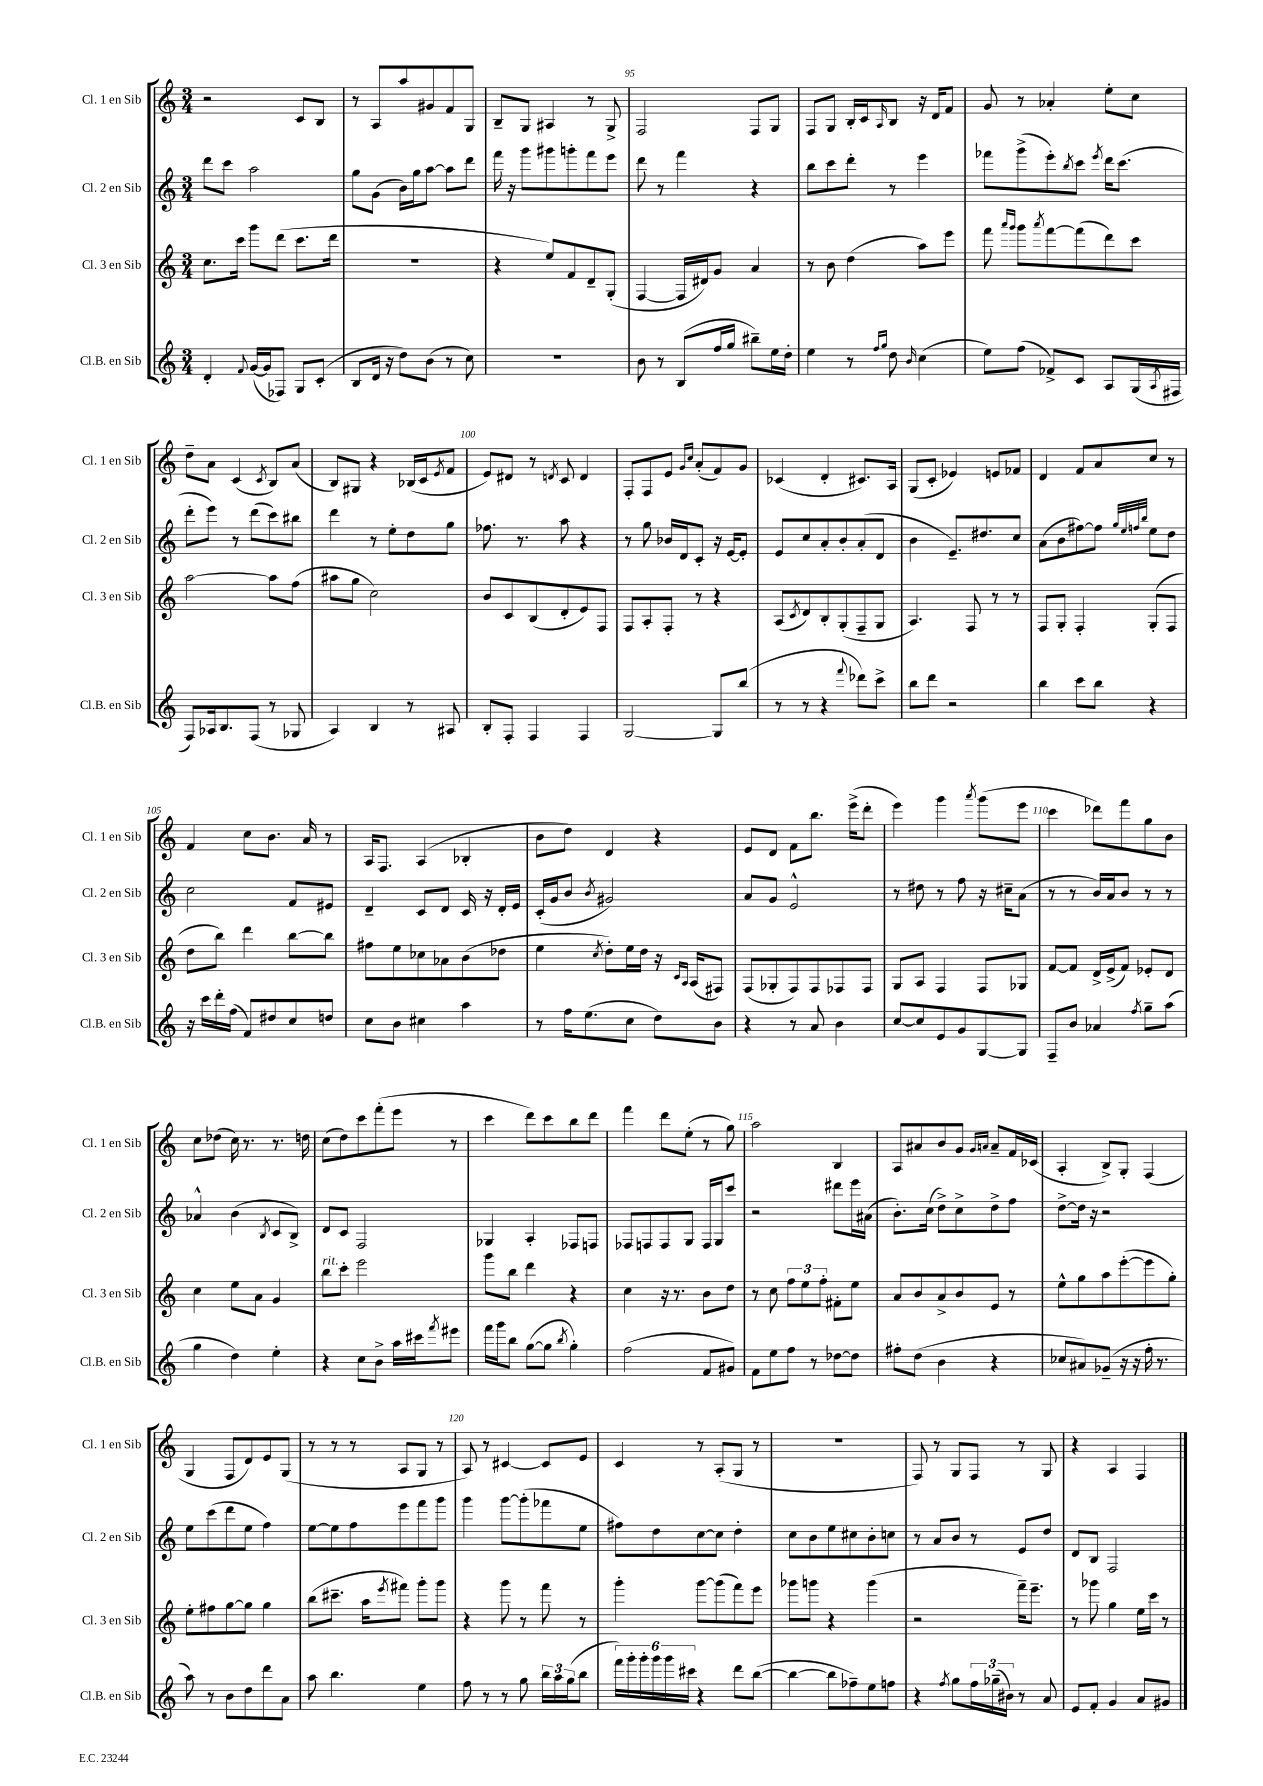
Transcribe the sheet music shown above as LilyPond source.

<<
\new StaffGroup <<
\new Staff = "s0" \with { instrumentName = "Cl. 1 en Sib" shortInstrumentName = "Cl. 1 en Sib" } {
    \clef treble \key c \major \numericTimeSignature \time 3/4
    r2 c'8 b8 |
    r8 a8 a''8 gis'8 f'8 g8 |
    b8-- g8 ais4 r8 g8-> |
    f2 f8 g8 |
    f8 g8 b16-. c'16 \grace { a16 } b8 r16 d'16 f'8 |
    g'8 r8 aes'4-. e''8-. c''8 |
    d''8-- a'8 c'4( \acciaccatura { c'8 } b8) a'8( |
    b8) gis8 r4 bes16( c'16 \acciaccatura { e'8 } f'8 |
    e'8) dis'8 r8 \acciaccatura { d'8 } c'8 d'4 |
    f8-. f8 e'8 \grace { g'16 c''16 } a'8-.( f'8) g'8 |
    ces'4( d'4-. cis'8.) a16 |
    g8( c'8-. ees'4) e'8 fes'8 |
    d'4 f'8 a'8 c''8 r8 |
    f'4 c''8 b'8. a'16 r8 |
    a16 f8. a4( bes4-. |
    b'8 d''8) d'4 r4 |
    e'8 d'8 f'8 b''8. e'''16->( d'''8-. |
    e'''4) g'''4 \acciaccatura { a'''8 } g'''8( e'''8 |
    c'''4 des'''8) f'''8 g''8 b'8 |
    c''8 des''8( c''16) r8. r8. d''16 |
    c''8( d''8) c'''8 f'''8-.( e'''8 r8 |
    c'''4 d'''8) c'''8 b''8 d'''8 |
    f'''4 d'''8 e''8-.( r8 g''8) |
    a''2 b4 |
    a8 ais'8 b'8 g'8 \grace { g'16 a'16 } a'8-- f'16 ces'16( |
    a4-. b8->) g8-. f4( |
    g4 f8 d'8) e'8 g8( |
    r8 r8 r8 a8 g8 r8 |
    a8) r8 cis'4~ cis'8 e'8 |
    c'4 r8 a8-.( g8 r8 |
    R2. |
    f8) r8 g8 f8 r8 g8 |
    r4 a4 f4 \bar "|." |
}
\new Staff = "s1" \with { instrumentName = "Cl. 2 en Sib" shortInstrumentName = "Cl. 2 en Sib" } {
    \clef treble \key c \major \numericTimeSignature \time 3/4
    d'''8 c'''8 a''2 |
    g''8 g'8( b'16) g''16 a''8~ a''8 d'''8 |
    f'''16 r16 g'''8 gis'''8 g'''8-. f'''8 e'''8 |
    d'''8 r8 f'''4 r4 |
    b''8 c'''8 d'''8-. r8 e'''4 |
    fes'''8 g'''8->( e'''8-.) \acciaccatura { b''8 } c'''8 \acciaccatura { e'''8 } d'''16 c'''8.( |
    d'''8-. e'''8) r8 d'''8( c'''8) bis''8 |
    d'''4 r8 e''8-. d''8 g''8 |
    fes''8. r8. a''8 r4 |
    r8 g''8 bes'16 d'16 c'8-. r16 e'16~ e'8-. |
    e'8 c''8 a'8-. b'8-. a'8-.( d'8 |
    b'4 e'8.--) dis''8. c''8 |
    a'8( b'8 fis''8~) fis''8 \grace { g''32 e''32 f''32 b''32 } e''8 d''8 |
    c''2 f'8 eis'8 |
    d'4-- c'8 d'8 c'16 r16 d'16-. e'16 |
    c'16-.( g'16 b'8 \acciaccatura { b'8 } gis'2) |
    a'8 g'8 e'2-^ |
    r8 dis''8 r8 f''8 r16 cis''16-- a'8( |
    r8 r8 b'16) a'16 b'8 r8 r8 |
    aes'4-^ b'4( \acciaccatura { b8 } c'8 b8->) |
    d'8 c'8 f2 |
    ges4 a4-. fes8 f8 |
    fes8 f8 f8 g8 f16 g16 c'''8 |
    r2 dis'''8 e'''16 ais'16( |
    b'8.-.) c''16( d''8->) c''8-> d''8-> f''8 |
    d''8~-> d''16 r16 r2 |
    e''8 c'''8( d'''8 e''8 f''4) |
    e''8~ e''8 f''8 e'''8 f'''8 g'''8 |
    g'''4 g'''8~ g'''8-.( fes'''8 e''8 |
    fis''8) d''8 c''8~ c''8 d''4-. |
    c''8 b'8 e''8 cis''8 b'8-. c''8 |
    r8 a'8 b'8 r8 e'8 d''8 |
    d'8 b8 f2 \bar "|." |
}
\new Staff = "s2" \with { instrumentName = "Cl. 3 en Sib" shortInstrumentName = "Cl. 3 en Sib" } {
    \clef treble \key c \major \numericTimeSignature \time 3/4
    c''8. c'''16 g'''8 d'''8( c'''8. d'''16 |
    R2. |
    r4 e''8) f'8 d'8-- g8-.( |
    f4~ f16 dis'16) g'8 a'4 |
    r8 b'8 d''4( a''8) e'''8 |
    f'''8 \grace { a'''16 g'''16 } g'''8 \acciaccatura { a'''8 } f'''8~ f'''8( d'''8) c'''8 |
    a''2~ a''8 f''8( |
    ais''8 g''8 c''2) |
    b'8 c'8 b8( d'8-. e'8) f8 |
    f8 a8-. f8-. r8 r4 |
    a8( \acciaccatura { c'8 } d'8) b8-. g8-.( f8-- g8 |
    a4.) f8 r8 r8 |
    f8 g8-. f4-. g8-.( f8 |
    d''8 b''8) d'''4 b''8~ b''8 |
    fis''8 e''8 ces''8 aes'8 b'8( des''8 |
    e''4 \acciaccatura { c''8 } d''8-.) e''16 d''16 r16 \grace { c'16 a16 } a16( fis8) |
    f8( ges8-. f8) f8 fes8 fes8 |
    g8 a8 f4 f8 ges8 |
    f'8~ f'8 d'16-> e'16->( f'8) ees'8-. d'8 |
    c''4 e''8 a'8 g'4 |
    b''8^\markup { \italic "rit." } c'''8-. e'''2 |
    g'''8 b''8 d'''4 r4 |
    c''4 r16 r8. b'8 d''8 |
    r8 c''8 \tuplet 3/2 { f''8 e''8 f''8-. } fis'8-. e''8 |
    a'8 b'8 a'8-> b'8 e'8 r8 |
    e''8-^ g''8 a''8 e'''8~-.( e'''8 g''8-.) |
    e''8-. fis''8 g''8~ g''8 g''4 |
    b''8( cis'''8.-- a''16 \acciaccatura { e'''8 } fis'''8) g'''8-. g'''8 |
    r4 g'''8 r8 f'''8 r8 |
    g'''4-. g'''8~ g'''8( f'''8) e'''8 |
    ges'''8 g'''8 r4 g'''4( |
    r2 f'''16--) e'''8.-- |
    r8 ges'''8 g''4 e''16 c'''16 r8 \bar "|." |
}
\new Staff = "s3" \with { instrumentName = "Cl.B. en Sib" shortInstrumentName = "Cl.B. en Sib" } {
    \clef treble \key c \major \numericTimeSignature \time 3/4
    d'4-. \appoggiatura { f'8 } g'16~( g'16 fes8) g8 c'8-.( |
    b8 d'16 r16 d''8) b'8( r8 c''8) |
    R2. |
    b'8 r8 b8( f''16 g''16 bis''8--) e''16 d''16-. |
    e''4 r8 \grace { f''16 g''16 } d''8 \grace { b'16 } c''4( |
    e''8) f''8( fes'8->) c'8 a8 g16( \acciaccatura { a8 } fis16 |
    f8) aes16 b8. f8( r8 ges8 |
    a4) b4 r8 ais8 |
    b8-. f8-. f4 f4 |
    g2~ g8 b''8( |
    r8 r8 r4 \appoggiatura { f'''8 } des'''8) c'''8-> |
    b''8 d'''8 r2 |
    b''4 c'''8 b''8 r4 |
    r16 c'''16 d'''16-. f''16( f'8) dis''8 c''8 d''8 |
    c''8 b'8 cis''4 a''4 |
    r8 f''16 e''8.( c''8 d''8) b'8 |
    r4 r8 a'8 b'4 |
    c''8~ c''8 e'8 g'8 g8~ g8 |
    f8-- b'8 aes'4 \acciaccatura { f''8 } g''8-- a''8( |
    g''4 d''4) e''4-. |
    r4 c''8 b'8-> a''16 cis'''16 \acciaccatura { f'''8 } eis'''8 |
    f'''16 g'''16 b''8 g''8~( g''8 \acciaccatura { b''8 } g''4-.) |
    f''2( f'8 gis'8) |
    f'8 e''8 f''8 r8 des''8~ des''8 |
    fis''8-. d''8( b'4 r4 |
    ces''8 ais'8) ges'8--( r16 r16 f''16-. r8. |
    a''8) r8 b'8 d''8 d'''8 a'8 |
    a''8 b''4. e''4 |
    f''8 r8 r8 g''8 \tuplet 3/2 { b''16 a''16 g''16( } b''8 |
    \tuplet 6/4 { f'''16) g'''16-. g'''16-. g'''16 g'''16 cis'''16 } r4 d'''8 b''8~( |
    b''4~ b''8 fes''8--) e''8 f''8 |
    r4 \acciaccatura { f''8 } g''8 \tuplet 3/2 { f''16 ges''16--( bis'16) } r8 a'8 |
    e'8 f'8-. g'4 a'8 gis'8 \bar "|." |
}
>>
>>
\layout { \context { \Score currentBarNumber = #92 \override BarNumber.break-visibility = ##(#f #t #t) barNumberVisibility = #(every-nth-bar-number-visible 5) } }
